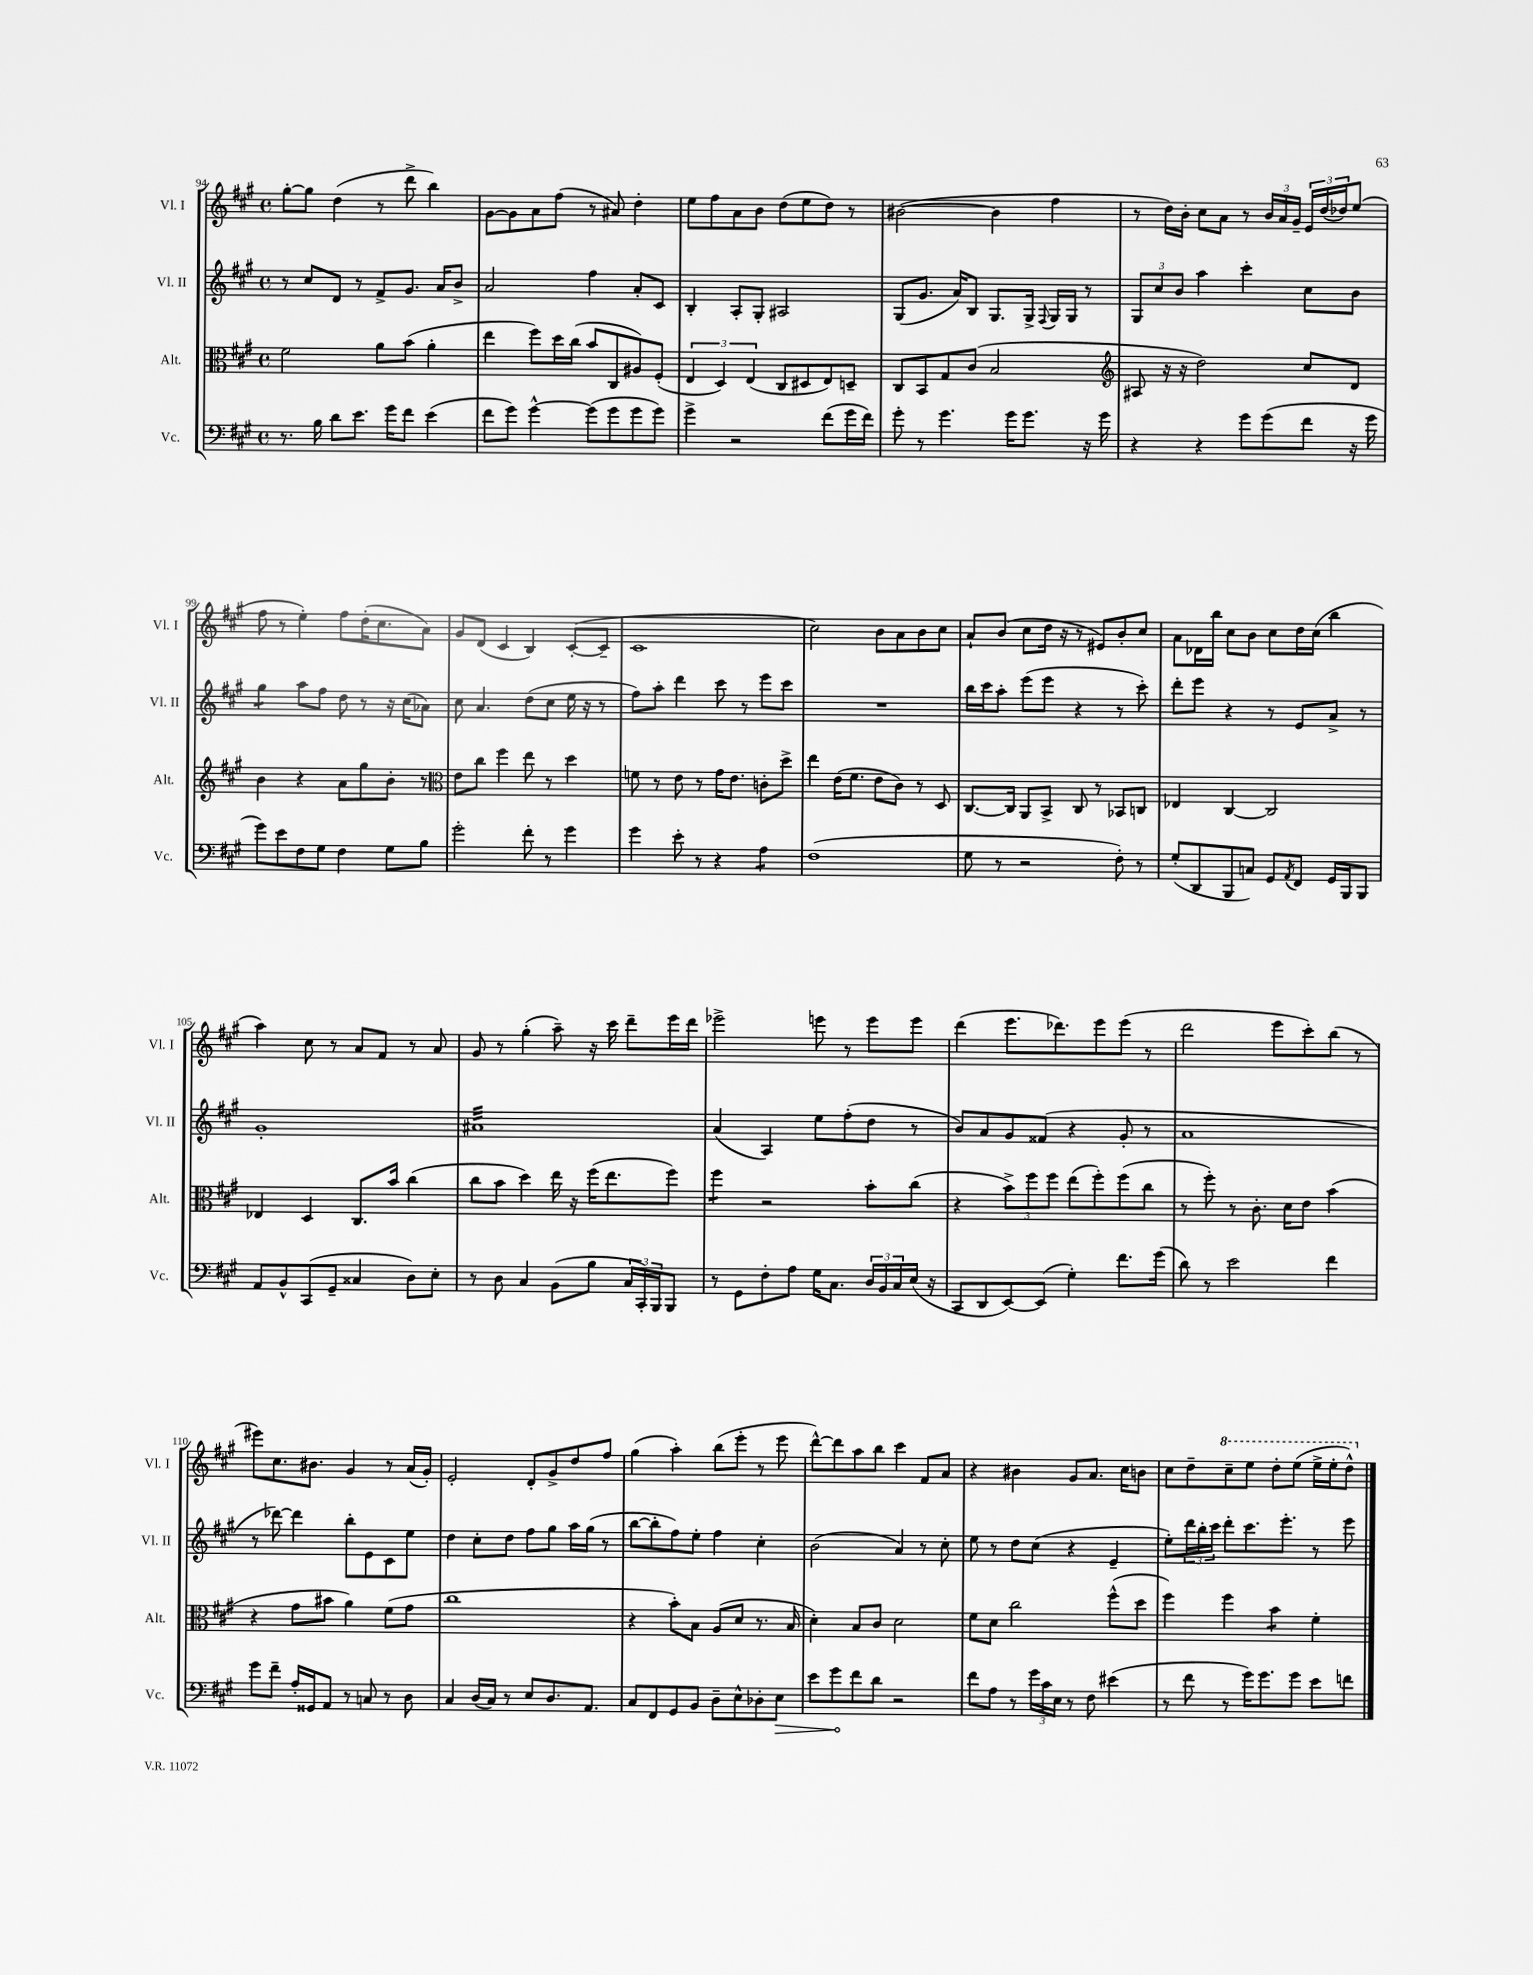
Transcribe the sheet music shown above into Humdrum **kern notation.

**kern	**kern	**kern	**kern
*staff4	*staff3	*staff2	*staff1
*clefF4	*clefC3	*clefG2	*clefG2
*k[f#c#g#]	*k[f#c#g#]	*k[f#c#g#]	*k[f#c#g#]
*M4/4	*M4/4	*M4/4	*M4/4
*met(c)	*met(c)	*met(c)	*met(c)
8.r	2f#	8r	[8gg#'
.	.	8cc#	8gg#]
16B	.	.	.
8d	.	8d	(4dd
8.e	.	8r	.
.	8a	8f#^	8r
16g#	.	.	.
8f#	(8b	8.g#	8ddd^
(4e	4a'	.	4bb)
.	.	16a	.
.	.	8b^	.
=	=	=	=
8f#	4ee	2a	[8g#
8g#)	.	.	8g#]
[4g#^^	8ff#)	.	8a
.	16dd	.	(8ff#
.	(16cc#	.	.
(8g#]	8b	4ff#	8r
8g#	8C#	.	8a#)
8g#	8A#)	8a'	4dd'
8g#)	(8F#'	8c#	.
=	=	=	=
4g#^	6E	4B'	8ee
.	.	.	8ff#
.	6D)	.	.
2r	.	8A'	8a
.	(6E	.	.
.	.	8G#'	8b
.	8C#	2A#	(8dd
.	8D#	.	8ee
(8f#	8E)	.	8dd)
16g#	8D~	.	8r
16f#)	.	.	.
=	=	=	=
8g#'	8C#	(8G#	([2b#
8r	8BB	8.g#	.
4.g#	8G#	.	.
.	.	16a)	.
.	(8c#	8B	.
.	2B	8.G#	4b#]
16g#	.	.	.
8.g#	.	16G#^	.
.	.	8qqF#	.
.	.	16G#	4ff#
.	.	16G#	.
16r	.	8r	.
16g#	.	.	.
=	=	=	=
*	*clefG2	*	*
4r	8A#	12G#	8r
.	.	12cc#	.
.	16r	.	16dd)
.	.	12b	.
.	16r	.	16b'
4r	2dd)	4aa	8cc#
.	.	.	8a
8g#	.	4ccc#'	8r
(8g#	.	.	24b
.	.	.	24a
.	.	.	24g#~
8f#	8cc#	8cc#	24e
.	.	.	(24dd
.	.	.	24dd-)
16r	8d	8b	(8ee
16g#	.	.	.
=	=	=	=
8g#)	4b	4gg#	8ff#
8e	.	.	8r
8F#	4r	8aa	4ee')
8G#	.	8ff#	.
4F#	8a	8dd	8ff#
.	8gg#	8r	(16dd'
.	.	.	8.cc#
8G#	8b'	16r	.
.	.	(16cc#	.
8B	8r	8a-)	8a)
=	=	=	=
*	*clefC3	*	*
2g#'	8e	8cc#	8g#
.	8cc#	4.a	(8d
.	4ff#	.	4c#
8f#'	8ee	(8dd	4B)
8r	8r	8cc#	.
4g#	4dd	16ee	([8c#'
.	.	16r	.
.	.	8r	8c#~]
=	=	=	=
4g#	8f	8ff#)	1c#
.	8r	8aa'	.
8e'	8e	4ddd	.
8r	8r	.	.
4r	16g#	8ccc#	.
.	8.e	.	.
.	.	8r	.
4A	8c'	8eee	.
.	8dd^	8ccc#	.
=	=	=	=
(1F#	4ee	1r	2cc#)
.	(16e	.	.
.	8.f#	.	.
.	8e	.	8b
.	8c#)	.	8a
.	8r	.	8b
.	8D	.	8cc#
=	=	=	=
8G#	[8.C#	16bb	8a`
.	.	16ccc#	.
8r	.	8aa'	(8b
.	16C#]	.	.
2r	8AA	(8eee	8cc#
.	8BB^	8eee	16dd
.	.	.	16r
.	8C#	4r	8r
.	8r	.	8e#)
8F#')	8BB-	8r	8b'
8r	8C	8ccc#')	8cc#
=	=	=	=
(8G#'	4E-	8ddd'	8a
8DD	.	8eee	16d-
.	.	.	16bb
8BBB	[4C#	4r	8cc#
8C)	.	.	8b
8GG#	2C#]	8r	8cc#
8qAA	.	.	.
8FF#	.	8e	16dd
.	.	.	(16cc#
16GG#	.	8a^	4bb
16BBB	.	.	.
8BBB	.	8r	.
=	=	=	=
8AA	4E-	1g#'	4aa)
8BB^^	.	.	.
(8CC#	4D	.	8cc#
8GG#~	.	.	8r
4C##	8.C#	.	8a
.	.	.	8f#
.	16b	.	.
8D)	(4cc#	.	8r
8E'	.	.	8a
=	=	=	=
8r	8cc#	1a#	8g#
8D	8b	.	8r
4C#	4dd)	.	(4gg#'
(8BB	16ee	.	8aa~)
.	16r	.	.
8B	(16ff#	.	16r
.	8.ee	.	16ccc#
24C#	.	.	8ddd~
24CC#')	.	.	.
24BBB	.	.	.
8BBB	8ff#)	.	16eee
.	.	.	16ddd
=	=	=	=
8r	4ff#	(4a	2eee-^
8GG#	.	.	.
8F#'	2r	4A)	.
8A	.	.	.
16G#	.	8ee	8eee
8.C#	.	.	.
.	.	(8ff#'	8r
24D	8b'	8dd	8eee
24BB	.	.	.
24C#	.	.	.
(16E	(8cc#	8r	8eee
16r	.	.	.
=	=	=	=
8CC#	4r	8b)	(4ddd
8DD	.	8a	.
[8EE)	12b^)	8g#	8.eee
.	12ff#	.	.
(8EE]	.	(8f##	.
.	12ff#	.	.
.	.	.	8.ddd-)
4G#')	(8ee	4r	.
.	8ff#')	.	8eee
8.f#	(8ff#	8g#'	(8eee
.	8cc#	8r	8r
(16g#	.	.	.
=	=	=	=
8d)	8r	1a	2ddd
8r	8ff#')	.	.
2e	8r	.	.
.	8.c#'	.	.
.	.	.	8eee
.	16d	.	.
.	8e	.	8ccc#')
4f#	(4b	.	(8bb
.	.	.	8r
=	=	=	=
8g#	4r	8r	8eee#)
8f#~	.	[8ddd-)	8.cc#
16A'	8g#	4ddd-]	.
16GG##	.	.	8.b#
8AA	8b#	.	.
8r	4a)	8bb'	4g#
8C	.	8e	.
8r	(8f#	8c#	8r
8D	8g#	8ee	(16a
.	.	.	16g#')
=	=	=	=
4C#	1cc#	4dd	2e'
(16D	.	8cc#'	.
16C#)	.	.	.
8r	.	8dd	.
8E	.	8ff#	8d'
8.D	.	8gg#	8g#^
.	.	16aa	8dd
8.AA	.	(16gg#	.
.	.	8r	8ff#
=	=	=	=
8C#	4r	[8bb	(4gg#
8FF#	.	8bb']	.
8GG#	8b')	8ff#)	4aa')
8BB	8B	8ee'	.
8D~	(8A	4ff#	(8bb
8E^^	8d	.	8eee'
8D-'	8.r	4cc#'	8r
8E	.	.	8eee
.	16B	.	.
=	=	=	=
8e	4d')	(2b	[8ddd^^)
8g#	.	.	8ddd]
8f#	8B	.	8aa
8d	8c#	.	8bb
2r	2d	4a)	4ccc#
.	.	8r	8f#
.	.	8cc#'	8a
=	=	=	=
8f#	8f#	8ee	4r
8A	8d	8r	.
8r	2cc#	8dd	4b#
24g#	.	(8cc#	.
24c#	.	.	.
24E	.	.	.
8r	.	4r	8g#
8F#	.	.	8.a
(4e#	(8ff#^^	4e~	.
.	.	.	16cc#
.	8dd	.	8b
=	=	=	=
8r	4ff#)	8ee')	8cc#
8f#	.	24ddd	8dd~
.	.	24bb'	.
.	.	24ccc#	.
8r	4ff#	8ddd'	8ccc#~
16g#)	.	8.ccc#	8eee
8.g#	.	.	.
.	4b	.	8ddd'
.	.	8.eee'	.
8g#	.	.	(8eee
8e	4f#'	8r	16eee^
.	.	.	16eee'
8f	.	8eee	8ddd^^)
==	==	==	==
*-	*-	*-	*-
